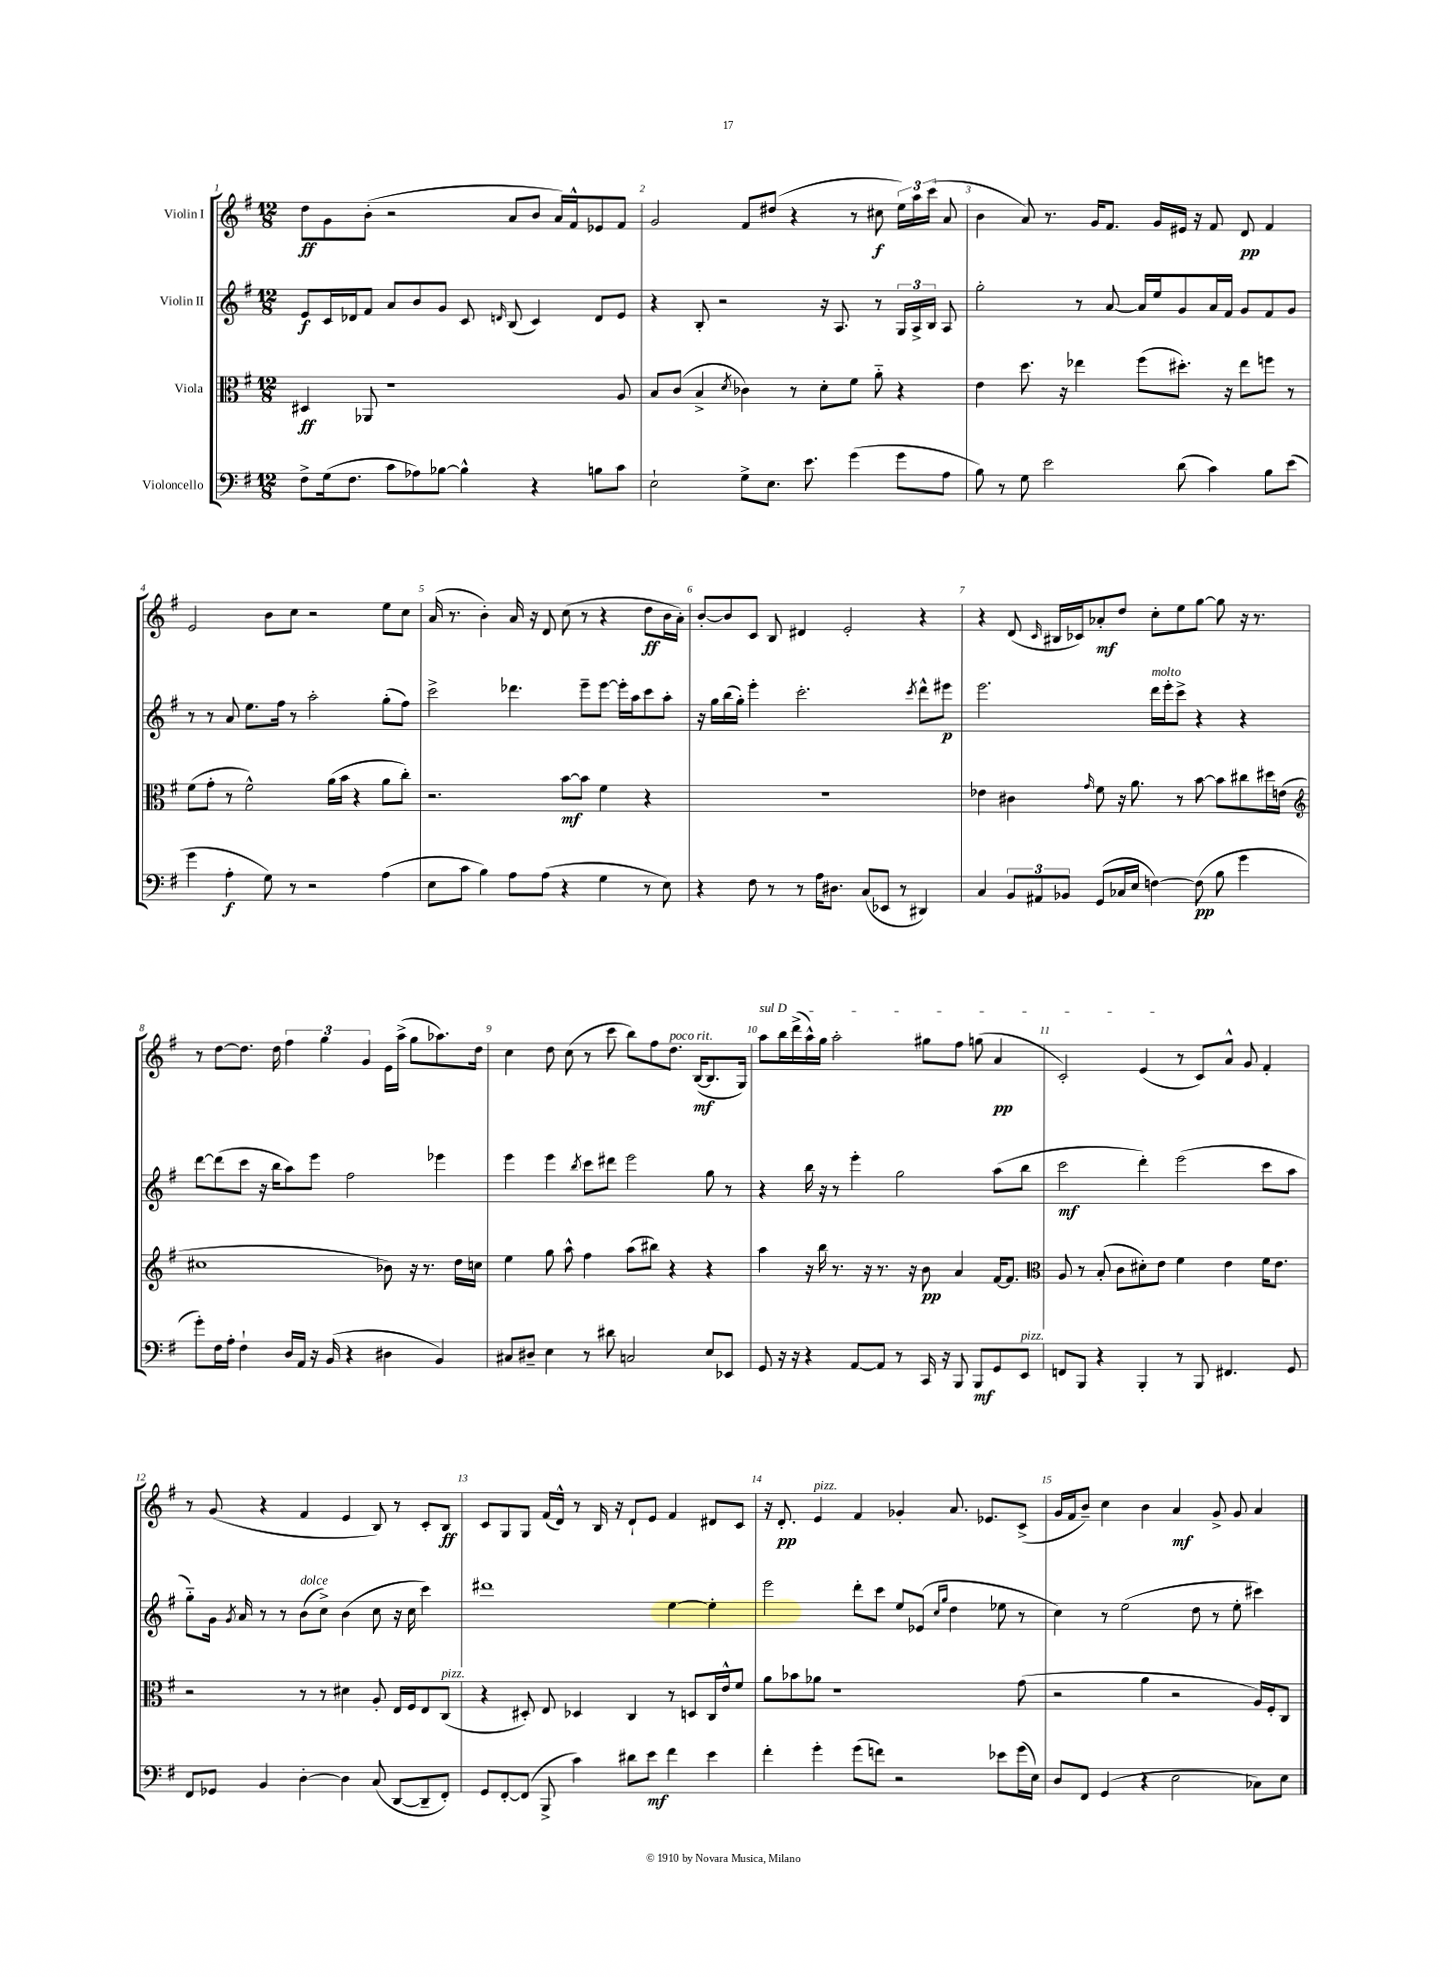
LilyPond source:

<<
\new StaffGroup <<
\new Staff = "s0" \with { instrumentName = "Violin I" } {
    \clef treble \key g \major \numericTimeSignature \time 12/8
    \autoBeamOff d''8[\ff g'8 b'8]-.( r2 a'8[ b'8] a'16[) fis'16-^ ees'8 fis'8] |
    g'2 fis'8[ dis''8]( r4 r8 cis''8\f \tuplet 3/2 { e''16[) a''16 c'''16]( } a'8 |
    b'4 a'8) r8. g'16[ fis'8.] g'16[ eis'16] r16 fis'8 d'8\pp fis'4 |
    e'2 b'8[ c''8] r2 e''8[ c''8] |
    a'16( r8. b'4-.) a'16 r16 d'8 c''8( r8 r4 d''8[\ff b'16 a'16]-.) |
    b'8[~-. b'8 c'8] b8 dis'4 e'2-. r4 |
    r4 d'8( \grace { c'16 } bis16[ ces'16) aes'8-.\mf d''8] c''8[-. e''8 g''8]~ g''8 r16 r8. |
    r8 d''8[~ d''8.] d''16 \tuplet 3/2 { fis''4 g''4 g'4 } e'16[ a''16]->( g''8[ aes''8.) d''16] |
    c''4 d''8 c''8( r8 c'''8 b''8[) fis''8 d''8.]^\markup { \italic "poco rit." } b16[~\mf( b8. g16]) |
    \once \override TextSpanner.bound-details.left.text = \markup { \italic "sul D" } a''8[\startTextSpan b''16 d'''16->( a''16-^) g''16] a''2-. gis''8[ fis''8] g''8( a'4\pp |
    c'2-.) e'4\stopTextSpan( r8 c'8[) a'8]-^ g'8 fis'4-. |
    r8 g'8( r4 fis'4 e'4 b8) r8 c'8[-. b8]\ff |
    c'8[ g8 g8] fis'16[( d'16]-^) r8 b16 r16 d'8[-! e'8] fis'4 dis'8[ c'8] |
    r16 d'8.-.\pp e'4^\markup { \italic "pizz." } fis'4 ges'4-. a'8. ees'8.[ c'8]->( |
    g'16[ fis'16 b'8]--) c''4 b'4 a'4\mf g'8-> g'8 a'4 \bar "|." |
}
\new Staff = "s1" \with { instrumentName = "Violin II" } {
    \clef treble \key g \major \numericTimeSignature \time 12/8
    \autoBeamOff e'8[\f c'16 des'16 fis'8] a'8[ b'8 g'8] c'8 \grace { d'16 } b8( c'4) d'8[ e'8] |
    r4 b8-. r2 r16 a8. r8 \tuplet 3/2 { g16[ a16-> b16] } a8 |
    g''2-. r8 a'8~ a'16[ e''16 g'8 a'16 fis'16] g'8[ fis'8 g'8] |
    r8 r8 a'8 e''8.[ fis''16] r8 a''2-. g''8[-.( fis''8]) |
    c'''2-> des'''4. e'''8[-- e'''8]~ e'''16[-. a''16 c'''8 a''8]-. |
    r16 g''16[ b''16( g''16]-.) e'''4-. c'''2.-. \acciaccatura { c'''8 } d'''8[-^ eis'''8]\p |
    e'''2. d'''16[^\markup { \italic "molto" } e'''16-. c'''8]-> r4 r4 |
    d'''8[~ d'''8( c'''8] r16 b''16[ a''8) e'''8] fis''2 ees'''4 |
    e'''4 e'''4 \acciaccatura { b''8 } c'''8[ dis'''8] e'''2 g''8 r8 |
    r4 b''16 r16 r8 e'''4-. g''2 a''8[( b''8] |
    c'''2\mf d'''4-.) e'''2( c'''8[ a''8] |
    g''8[-_) g'16] \acciaccatura { g'8 } a'16 r8 r8 b'8[^\markup { \italic "dolce" }( c''8]->) b'4( c''8 r16 c''16 c'''4) |
    dis'''1 e''4~ e''4-. |
    e'''2 d'''8[-. c'''8] e''8[ ees'8]( \grace { c''16[ g''16] } d''4 ees''8 r8 |
    c''4) r8 e''2( d''8 r8 e''8-. cis'''4) \bar "|." |
}
\new Staff = "s2" \with { instrumentName = "Viola" } {
    \clef alto \key g \major \numericTimeSignature \time 12/8
    \autoBeamOff dis4\ff aes,8 r1 a8 |
    b8[ c'8]( b4-> \acciaccatura { d'8 } ces'4) r8 d'8[-. fis'8] a'8-_ r4 |
    e'4 d''8. r16 ees''4 fis''8[( dis''8.]-.) r16 ees''8[ f''8] r8 |
    fis'8[( g'8]-. r8 fis'2-^) a'16[( b'16] r4 a'8[ c''8]-.) |
    r2. b'8[~\mf b'8] fis'4 r4 |
    R1. |
    ees'4 cis'4 \grace { g'16 } fis'8 r16 a'8. r8 b'8~ b'8[ cis''8 dis''16 e'16]( |
    \clef treble cis''1 bes'8) r16 r8. d''16[ c''16] |
    e''4 g''8 a''8-^ fis''4 a''8[( bis''8]) r4 r4 |
    a''4 r16 b''16 r8. r16 r8. r16 b'8\pp a'4 fis'16[~ fis'8.] |
    \clef alto a8 r8 b8-.( c'8[ dis'8-.) e'8] fis'4 e'4 fis'16[ e'8.] |
    r2 r8 r8 dis'4 a8-. e16[ fis16 e8 c8]^\markup { \italic "pizz." }( |
    r4 dis8-.) e8 des4 c4 r8 d8[ c16 e'16-^ fis'8] |
    a'8[ bes'8 aes'8] r1 g'8( |
    r2 a'4 r2 a16[) fis16-. c8] \bar "|." |
}
\new Staff = "s3" \with { instrumentName = "Violoncello" } {
    \clef bass \key g \major \numericTimeSignature \time 12/8
    \autoBeamOff fis8[-> g16( fis8.] c'8[ aes8) bes8]~ bes4-^ r4 b8[ c'8] |
    e2-! g8[-> e8.] e'8. g'4( g'8[ a8] |
    b8) r8 g8 e'2 d'8( c'4) b8[ e'8]( |
    g'4 a4-.\f g8) r8 r2 a4( |
    e8[ c'8] b4) a8[ a8]( r4 g4 r8 e8) |
    r4 fis8 r8 r8 a16[ dis8.] c8[( ees,8] r8 dis,4) |
    c4 \tuplet 3/2 { b,8[ ais,8 bes,8] } g,8[( ces16 e16] f4~) f8\pp( b8 g'4 |
    g'8[-.) fis16 a16]-. fis4-! d16[ a,16] r16 b,16( r4 dis4 b,4) |
    cis8[ dis8]-- e4 r8 dis'8 c2 e8[ ees,8] |
    g,8 r16 r16 r4 a,8[~ a,8] r8 c,16 r16 b,,8 b,,8[\mf g,8 e,8]^\markup { \italic "pizz." } |
    f,8[ b,,8] r4 b,,4-. r8 b,,8 fis,4. g,8 |
    fis,8[ ges,8] b,4 d4~-. d4 c8( d,8[~ d,8-- fis,8]-.) |
    g,8[ fis,8~-. fis,8]( b,,8-> c'4) dis'8[ e'8]\mf fis'4 e'4 |
    fis'4-. g'4-. g'8[( f'8]) r2 ees'8[ g'16( e16]) |
    d8[ fis,8] g,4( r4 e2 ces8[) e8] \bar "|." |
}
>>
>>
\layout { \context { \Score \override BarNumber.break-visibility = ##(#f #t #t) barNumberVisibility = #all-bar-numbers-visible } }
